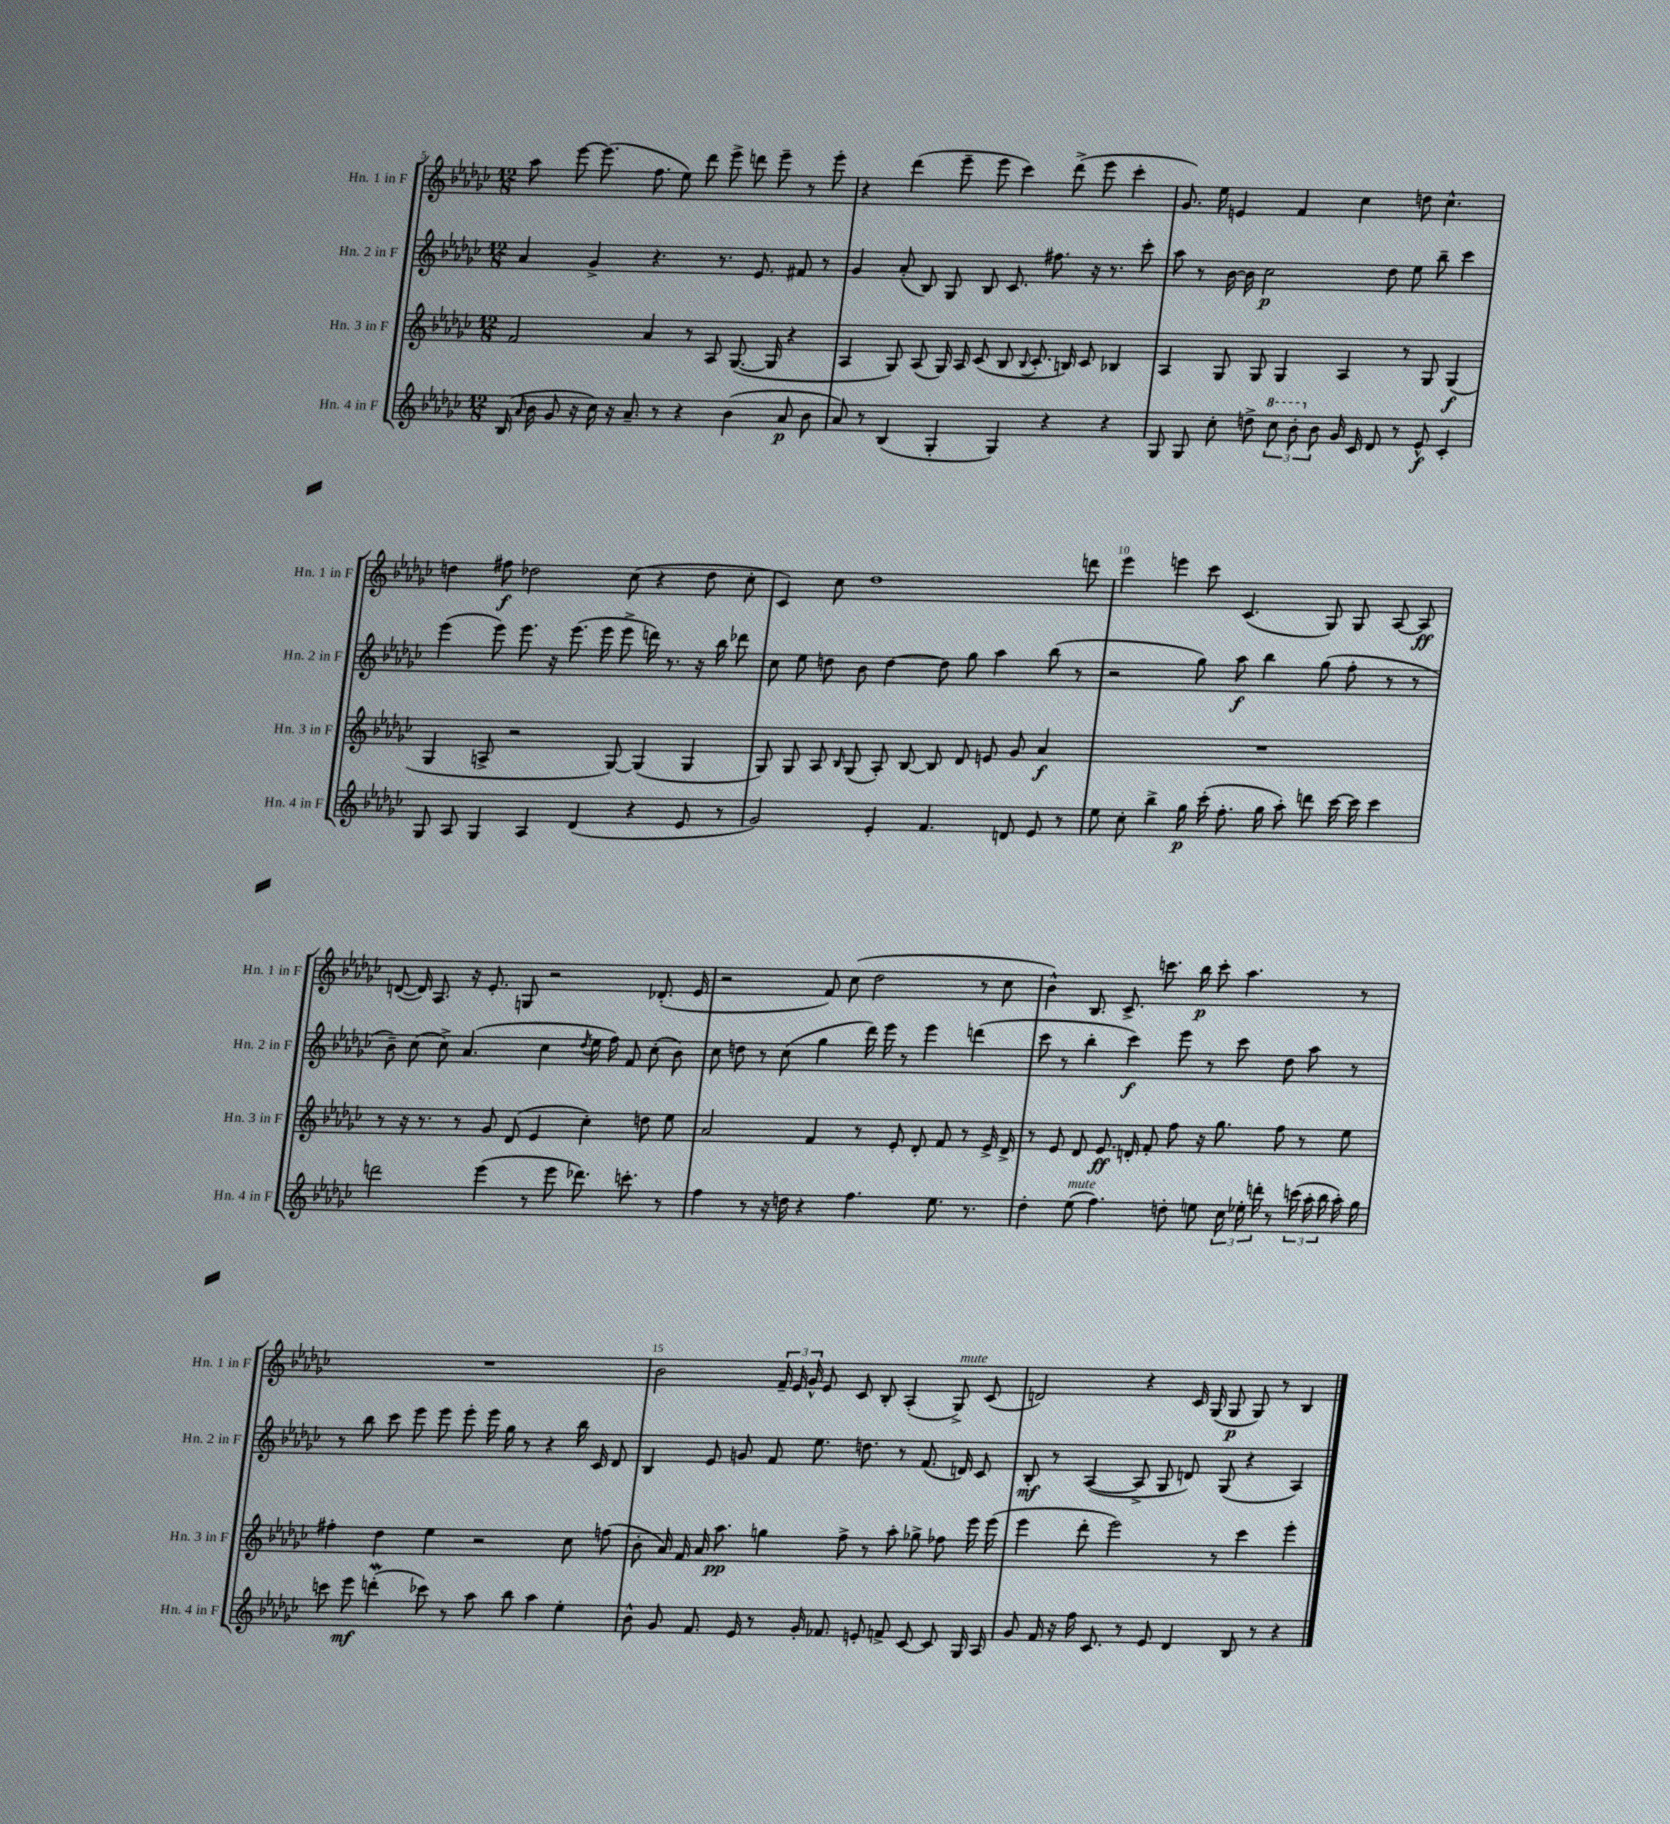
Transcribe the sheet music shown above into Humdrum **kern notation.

**kern	**dynam	**kern	**dynam	**kern	**dynam	**kern	**dynam
*part4	*part4	*part3	*part3	*part2	*part2	*part1	*part1
*staff4	*staff4	*staff3	*staff3	*staff2	*staff2	*staff1	*staff1
*I"Hn. 4 in F	*	*I"Hn. 3 in F	*	*I"Hn. 2 in F	*	*I"Hn. 1 in F	*
*I'Hn. 4 in F	*	*I'Hn. 3 in F	*	*I'Hn. 2 in F	*	*I'Hn. 1 in F	*
*clefG2	*	*clefG2	*	*clefG2	*	*clefG2	*
*k[b-e-a-d-g-c-]	*	*k[b-e-a-d-g-c-]	*	*k[b-e-a-d-g-c-]	*	*k[b-e-a-d-g-c-]	*
*M12/8	*	*M12/8	*	*M12/8	*	*M12/8	*
=5	=5	=5	=5	=5	=5	=5	=5
(16B-/	.	2f/	.	4a-/	.	8aa-\	.
16qqa-/	.	.	.	.	.	.	.
16b-\	.	.	.	.	.	.	.
8g-/	.	.	.	.	.	[8eee-\	.
16r	.	.	.	4g-^/	.	(8.eee-\]	.
16cc-\)	.	.	.	.	.	.	.
16r	.	.	.	.	.	.	.
8.a-~/	.	.	.	.	.	8.ff\	.
.	.	4a-/	.	4.r	.	.	.
8r	.	.	.	.	.	8ee-\)	.
4r	.	8r	.	.	.	8ddd-\	.
.	.	8A-/	.	8.r	.	8eee-^\	.
(4b-\	.	([8.G-/	.	.	.	8dddn\	.
.	.	.	.	8.e-/	.	.	.
.	.	.	.	.	.	8eee-~\	.
.	.	16G-/]	.	.	.	.	.
8a-/	p	4r	.	8f#X/	.	8r	.
8b-\	.	.	.	8r	.	8eee-'\	.
=6	=6	=6	=6	=6	=6	=6	=6
8a-/)	.	4A-/	.	4g-/	.	4r	.
8r	.	.	.	.	.	.	.
(4B-/	.	8G-/)	.	(8a-'/	.	(4ddd-\	.
.	.	(8A-/	.	8B-/)	.	.	.
4G-'/	.	16G-/)	.	8G-/	.	8eee-~\	.
.	.	16A-/	.	.	.	.	.
.	.	(8c-/	.	8B-/	.	8eee-\	.
4G-/)	.	8B-/	.	8.c-/	.	4ccc-\)	.
.	.	8qqB-/	.	.	.	.	.
.	.	8.c-'/	.	.	.	.	.
.	.	.	.	8.ff#X\	.	.	.
4r	.	.	.	.	.	(8ddd-^\	.
.	.	16Bn/)	.	.	.	.	.
.	.	8c-/	.	16r	.	8eee-\	.
.	.	.	.	8.r	.	.	.
4r	.	4B-X/	.	.	.	4ccc-'\	.
.	.	.	.	8ccc-'\	.	.	.
=7	=7	=7	=7	=7	=7	=7	=7
8G-/	.	4A-/	.	8aa-\	.	8.g-/)	.
8G-/	.	.	.	8r	.	.	.
.	.	.	.	.	.	16ee-\	.
8cc-'\	.	8G-/	.	[16b-\	.	4en/	.
.	.	.	.	16b-\]	.	.	.
8ddn^\	.	8G-/	.	2cc-\	p	.	.
*8va	*	*	*	*	*	*	*
12ccc-\	.	4G-/	.	.	.	4f/	.
12bb-'\	.	.	.	.	.	.	.
*X8va	*	*	*	*	*	*	*
12b-\	.	.	.	.	.	.	.
16g-/	.	4A-/	.	.	.	4cc-\	.
16c-/	.	.	.	.	.	.	.
8d-/	.	.	.	8dd-\	.	.	.
8r	.	8r	.	8ee-\	.	8ddn\	.
8e-^^/	f	8G-/	.	8bb-~\	.	4.cc-^^\	.
4c-'/	.	(4G-/	f	4ccc-\	.	.	.
!!LO:LB:g=z
=8	=8	=8	=8	=8	=8	=8	=8
8G-/	.	4G-/	.	(4eee-\	.	4ddn\	.
8A-/	.	.	.	.	.	.	.
4G-/	.	8An^/	.	8eee-\)	.	8ff#X\	f
.	.	2r	.	8.eee-\	.	2dd-X\	.
4A-/	.	.	.	.	.	.	.
.	.	.	.	16r	.	.	.
.	.	.	.	(8.eee-\	.	.	.
(4d-/	.	.	.	.	.	.	.
.	.	.	.	16eee-\	.	.	.
.	.	[8G-/)	.	8eee-^\	.	(8cc-\	.
4r	.	(4G-/]	.	16dddn\)	.	4r	.
.	.	.	.	8.r	.	.	.
8e-/	.	4G-/	.	16r	.	8dd-\	.
.	.	.	.	16bb-\	.	.	.
8r	.	.	.	8ddd-X\	.	8cc-'\	.
=9	=9	=9	=9	=9	=9	=9	=9
2g-/)	.	8G-/)	.	8cc-\	.	4c-/)	.
.	.	8G-/	.	8ee-\	.	.	.
.	.	8A-/	.	8ddn\	.	8cc-\	.
.	.	16qqB-/	.	.	.	.	.
.	.	(8G-/	.	8b-\	.	1dd-	.
4e-'/	.	8A-'/)	.	[4dd\	.	.	.
.	.	[8B-/	.	.	.	.	.
4.f/	.	8B-/]	.	8dd\]	.	.	.
.	.	8d-/	.	8gg-\	.	.	.
.	.	8en/	.	4aa-\	.	.	.
8dn/	.	8g-/	.	.	.	.	.
8e-/	.	4a-/	f	(8bb-\	.	.	.
8r	.	.	.	8r	.	8dddn\	.
=10	=10	=10	=10	=10	=10	=10	=10
8ee-\	.	1.r	.	2r	.	4eee-\	.
8cc-'\	.	.	.	.	.	.	.
4bb-^\	.	.	.	.	.	4eeen\	.
16gg-\	p	.	.	8gg-\)	.	8ccc-\	.
(16ccc-'\	.	.	.	.	.	.	.
8.ff'\	.	.	.	8aa-\	f	(4.c-/	.
.	.	.	.	4bb-\	.	.	.
16gg-\	.	.	.	.	.	.	.
8aa-'\)	.	.	.	.	.	.	.
8dddn\	.	.	.	(8gg-\	.	8G-/)	.
[16ccc-\	.	.	.	8ff'\	.	8G-/	.
16ccc-\]	.	.	.	.	.	.	.
4ccc-\	.	.	.	8r	.	[8A-/	.
.	.	.	.	8r	.	8A-/]	ff
!!LO:LB:g=z
=11	=11	=11	=11	=11	=11	=11	=11
2dddn\	.	8r	.	8b-~\)	.	([8dn/	.
.	.	16r	.	(8cc-\	.	16d/])	.
.	.	8.r	.	.	.	8.A-/	.
.	.	.	.	8cc-^\)	.	.	.
.	.	8r	.	(4.a-/	.	16r	.
.	.	.	.	.	.	8.e-'/	.
(4eee-\	.	8g-/	.	.	.	.	.
.	.	(8d-/	.	.	.	8Gn/	.
8r	.	4e-/	.	4cc-\	.	2r	.
8eee-\	.	.	.	.	.	.	.
.	.	.	.	8qdd-/	.	.	.
8.ddd-X\)	.	4cc-'\)	.	16ee-\	.	.	.
.	.	.	.	16ff\)	.	.	.
.	.	.	.	8f/	.	.	.
8.cccn'\	.	.	.	.	.	.	.
.	.	8ddn\	.	(8cc-'\	.	(8.d-X'/	.
8r	.	8ee-\	.	8b-\)	.	.	.
.	.	.	.	.	.	16e-/	.
=12	=12	=12	=12	=12	=12	=12	=12
4ff\	.	2a-/	.	8cc-\	.	2r	.
.	.	.	.	8ddn\	.	.	.
8r	.	.	.	8r	.	.	.
16r	.	.	.	(8cc-\	.	.	.
16ddn\	.	.	.	.	.	.	.
4r	.	4f/	.	4gg-\	.	8f/)	.
.	.	.	.	.	.	(8cc-\	.
4.ff\	.	8r	.	16ddd-\)	.	2dd-\	.
.	.	.	.	16eee-\	.	.	.
.	.	8e-'/	.	8r	.	.	.
.	.	8d-'/	.	4eee-\	.	.	.
8.ee-\	.	8f/	.	.	.	.	.
.	.	8r	.	(4dddn\	.	8r	.
8.r	.	.	.	.	.	.	.
.	.	16e-^/	.	.	.	8cc-\	.
.	.	16d-^/	.	.	.	.	.
=13	=13	=13	=13	=13	=13	=13	=13
4dd-'\	.	8r	.	8ccc-\	.	4b-^^\)	.
.	.	8e-/	.	8r	.	.	.
!LO:TX:a:i:t=mute	!	!	!	!	!	!	!
(8ee-\	.	8d-/	.	4bb-'\	.	8.B-/	.
4.ff\)	.	8.e-/	ff	.	.	.	.
.	.	.	.	.	.	8.c-^/	.
.	.	.	.	4ccc-\)	f	.	.
.	.	16dn'/	.	.	.	.	.
.	.	8f'/	.	.	.	8.cccn\	.
8ddn'\	.	8ff\	.	8eee-\	.	.	.
.	.	.	.	.	.	16bb-\	p
8een\	.	16r	.	8r	.	8ccc'\	.
.	.	8.gg-\	.	.	.	.	.
24cc-\	.	.	.	8ccc-\	.	4.aa-\	.
24ee-X'\	.	.	.	.	.	.	.
24dddn'\	.	.	.	.	.	.	.
8r	.	8ff\	.	8dd-\	.	.	.
(24cccn\	.	8r	.	8aa-\	.	.	.
24aa-'\	.	.	.	.	.	.	.
24bb-\	.	.	.	.	.	.	.
16aa-'\)	.	8ee-\	.	8r	.	8r	.
16gg-\	.	.	.	.	.	.	.
!!LO:LB:g=z
=14	=14	=14	=14	=14	=14	=14	=14
8cccn\	.	4ff#X'\	.	8r	.	1.r	.
8eee-\	mf	.	.	8bb-\	.	.	.
(4dddnW'\	.	4dd-\	.	8ccc-\	.	.	.
.	.	.	.	8eee-\	.	.	.
8ccc-X\)	.	4ee-\	.	8eee-\	.	.	.
8r	.	.	.	8eee-'\	.	.	.
8aa-\	.	2r	.	16eee-\	.	.	.
.	.	.	.	16gg-\	.	.	.
8bb-\	.	.	.	8r	.	.	.
4aa-\	.	.	.	4r	.	.	.
4ee-'\	.	8cc-\	.	16bb-\	.	.	.
.	.	.	.	16c-/	.	.	.
.	.	(8ffn\	.	8d-/	.	.	.
=15	=15	=15	=15	=15	=15	=15	=15
8b-^^\	.	8b-'\	.	4B-/	.	2b-\	.
8g-/	.	16a-/)	.	.	.	.	.
.	.	16f/	.	.	.	.	.
8.f/	.	16a-/	.	8e-/	.	.	.
.	.	8.aa-\	pp	.	.	.	.
.	.	.	.	8gn/	.	.	.
16e-/	.	.	.	.	.	.	.
8r	.	4ggn\	.	8f/	.	24f~/	.
.	.	.	.	.	.	24e-/	.
.	.	.	.	.	.	24g-^^/	.
16g-'/	.	.	.	8.ee-\	.	8e-/	.
8.f-X/	.	.	.	.	.	.	.
.	.	8ff^\	.	.	.	8c-/	.
.	.	.	.	8.ddn\	.	.	.
8en'/	.	8r	.	.	.	8B-'/	.
8fn^/	.	8aa-'\	.	8r	.	(4A-'/	.
[8c-/	.	8gg-X^\	.	(8.f/	.	.	.
!	!	!	!	!	!	!LO:TX:a:i:t=mute	!
8c-/]	.	8ff-X\	.	.	.	8G-^/)	.
.	.	.	.	16dn/)	.	.	.
16G-/	.	16eee-\	.	8c-/	.	(8c-/	.
16A-/	.	(16eee-\	.	.	.	.	.
=16	=16	=16	=16	=16	=16	=16	=16
8g-/	.	4eee-\	.	8B-'/	mf	2dn/)	.
16f/	.	.	.	8r	.	.	.
16r	.	.	.	.	.	.	.
16ff\	.	8ddd-'\	.	([4A-/	.	.	.
8.c-/	.	.	.	.	.	.	.
.	.	2eee-\)	.	.	.	.	.
8r	.	.	.	8A-^/]	.	4r	.
8e-/	.	.	.	8G-/	.	.	.
4d-/	.	.	.	8dn/)	.	16c-/	.
.	.	.	.	.	.	(16G-/	.
.	.	8r	.	(8G-/	.	8G-/	p
8B-/	.	4ccc-\	.	4r	.	8G-/)	.
8r	.	.	.	.	.	8r	.
4r	.	4eee-'\	.	4A-/)	.	4B-/	.
==	==	==	==	==	==	==	==
*-	*-	*-	*-	*-	*-	*-	*-
